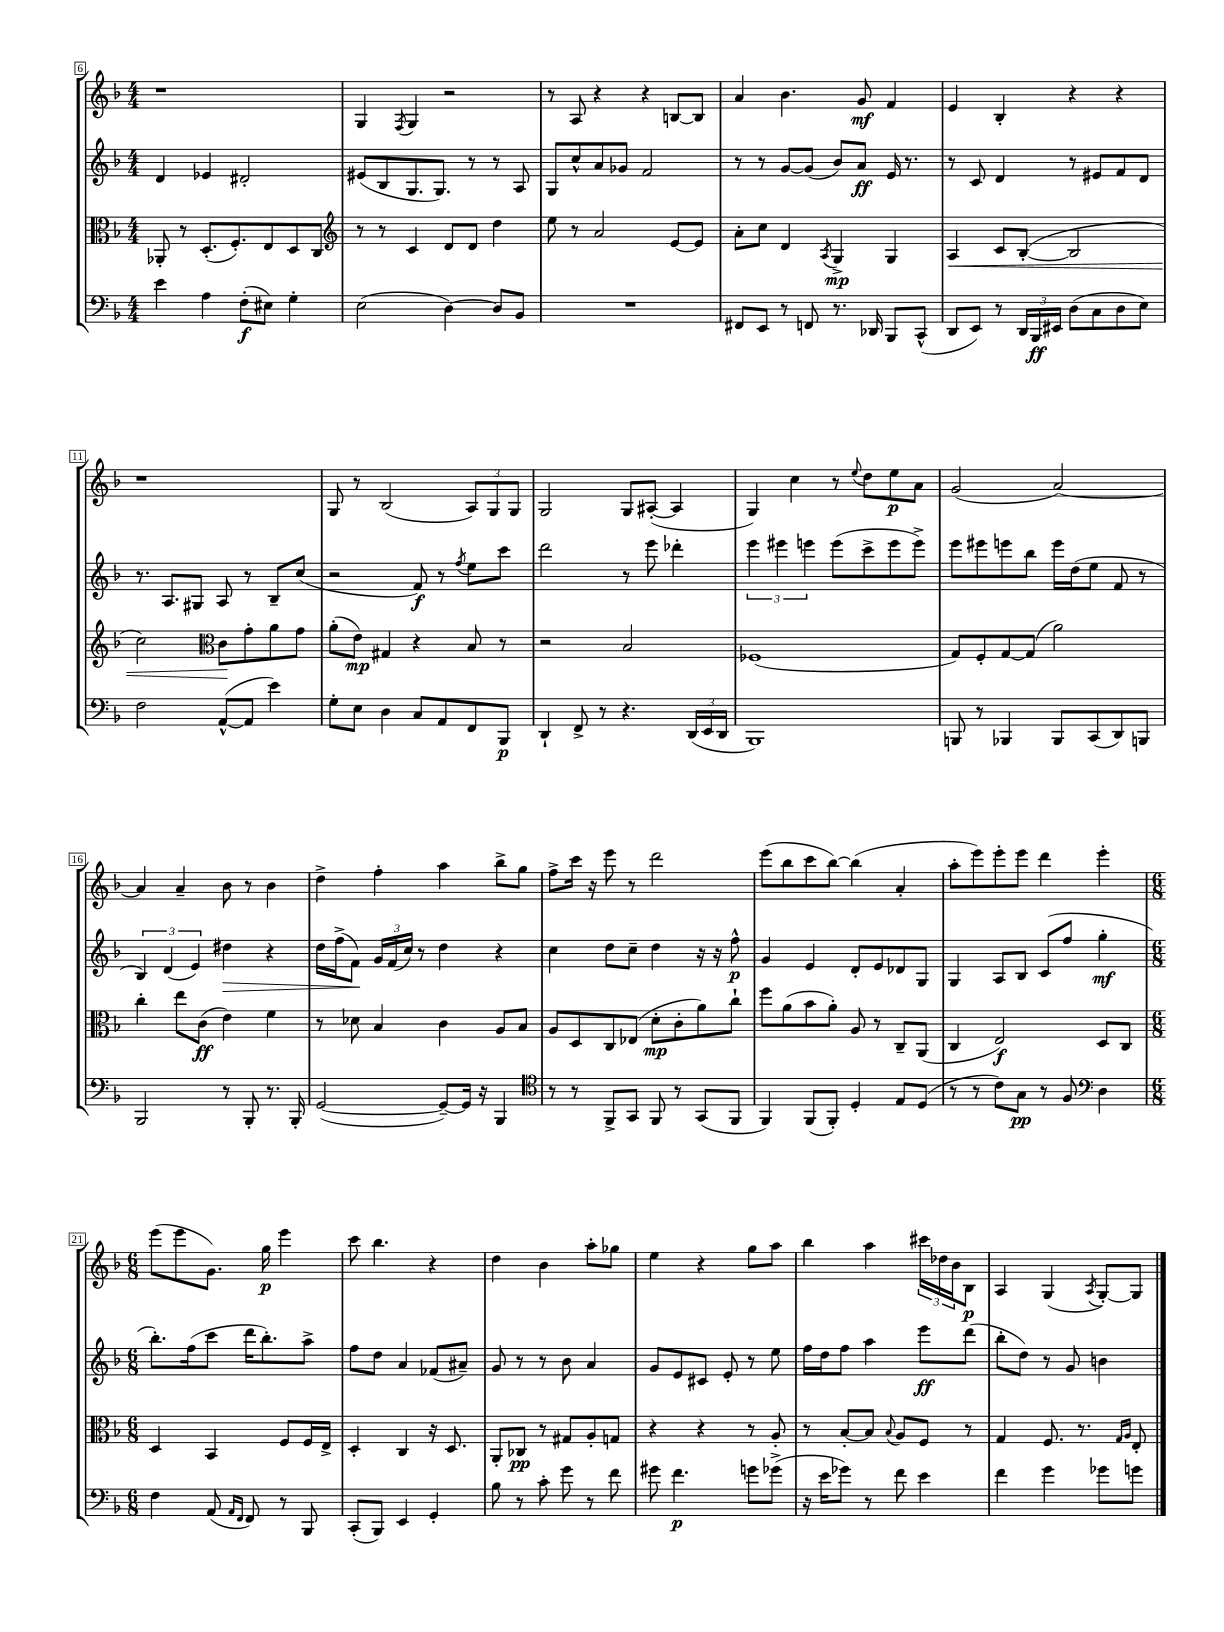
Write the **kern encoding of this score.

**kern	**dynam	**kern	**dynam	**kern	**dynam	**kern	**dynam
*part4	*part4	*part3	*part3	*part2	*part2	*part1	*part1
*staff4	*staff4	*staff3	*staff3	*staff2	*staff2	*staff1	*staff1
*clefF4	*	*clefC3	*	*clefG2	*	*clefG2	*
*k[b-]	*	*k[b-]	*	*k[b-]	*	*k[b-]	*
*M4/4	*	*M4/4	*	*M4/4	*	*M4/4	*
=6	=6	=6	=6	=6	=6	=6	=6
4e\	.	8AA-X'/	.	4d/	.	1r	.
.	.	8r	.	.	.	.	.
4A\	.	(8.D'/L	.	4e-X/	.	.	.
.	.	8.F'/)	.	.	.	.	.
(8F'\L	f	.	.	2d#X'/	.	.	.
8E#X\J)	.	8E/	.	.	.	.	.
4G'\	.	8D/	.	.	.	.	.
.	.	8C/J	.	.	.	.	.
=7	=7	=7	=7	=7	=7	=7	=7
*	*	*clefG2	*	*	*	*	*
(2E\	.	8r	.	(8e#X/L	.	4G/	.
.	.	8r	.	8B-/	.	.	.
.	.	.	.	.	.	8qF/	.
.	.	4c/	.	8.G/	.	4G/	.
.	.	.	.	8.G/J)	.	.	.
[4D\)	.	8d/L	.	.	.	2r	.
.	.	8d/J	.	8r	.	.	.
8D/L]	.	4dd\	.	8r	.	.	.
8BB-/J	.	.	.	8A/	.	.	.
=8	=8	=8	=8	=8	=8	=8	=8
1r	.	8ee\	.	8G/L	.	8r	.
.	.	8r	.	8cc^^/	.	8A/	.
.	.	2a/	.	8a/	.	4r	.
.	.	.	.	8g-X/J	.	.	.
.	.	.	.	2f/	.	4r	.
.	.	[8e/L	.	.	.	[8Bn/L	.
.	.	8e/J]	.	.	.	8B/J]	.
=9	=9	=9	=9	=9	=9	=9	=9
8FF#X/L	.	8a'\L	.	8r	.	4a/	.
8EE/J	.	8cc\J	.	8r	.	.	.
8r	.	4d/	.	[8g/L	.	4.b-\	.
8FFn/	.	.	.	(8g/J]	.	.	.
.	.	8qA/	.	.	.	.	.
8.r	.	4G^/	mp	8b-/L)	.	.	.
.	.	.	.	8a/J	ff	8g/	mf
16DD-X/	.	.	.	.	.	.	.
8BBB-/L	.	4G/	.	16e/	.	4f/	.
.	.	.	.	8.r	.	.	.
(8CC^^/J	.	.	.	.	.	.	.
=10	=10	=10	=10	=10	=10	=10	=10
!	!	!	!LO:HP:b	!	!	!	!
8DD/L	.	4A/	<	8r	.	4e/	.
8EE/J)	.	.	.	8c/	.	.	.
8r	.	8c/L	.	4d/	.	4B-'/	.
24DD/LL	.	([8B-'/J	.	.	.	.	.
24BBB-/	ff	.	.	.	.	.	.
24EE#X/JJ	.	.	.	.	.	.	.
(8D\L	.	2B-/]	.	8r	.	4r	.
8C\	.	.	.	8e#X/L	.	.	.
8D\	.	.	.	8f/	.	4r	.
8E\J)	.	.	.	8d/J	.	.	.
!!LO:LB:g=z
=11	=11	=11	=11	=11	=11	=11	=11
2F\	.	2cc\)	.	8.r	.	1r	.
.	.	.	.	8.A/L	.	.	.
.	.	.	.	8G#X/J	.	.	.
*	*	*clefC3	*	*	*	*	*
([8AA^^/L	.	8c\L	.	8A/	.	.	.
8AA/J]	.	8g'\	[	8r	.	.	.
4e\)	.	8a\	.	8B-~/L	.	.	.
.	.	8g\J	.	(8cc/J	.	.	.
=12	=12	=12	=12	=12	=12	=12	=12
8G'\L	.	(8a'\L	.	2r	.	8G/	.
8E\J	.	8e\J)	mp	.	.	8r	.
4D\	.	4G#X/	.	.	.	(2B-/	.
8C/L	.	4r	.	8f/)	f	.	.
8AA/	.	.	.	8r	.	.	.
.	.	.	.	8qff/	.	.	.
8FF/	.	8B-/	.	8ee\L	.	12A/L)	.
.	.	.	.	.	.	12G/	.
8BBB-/J	p	8r	.	8ccc\J	.	.	.
.	.	.	.	.	.	12G/J	.
=13	=13	=13	=13	=13	=13	=13	=13
4DD`/	.	2r	.	2ddd\	.	2G/	.
8FF^/	.	.	.	.	.	.	.
8r	.	.	.	.	.	.	.
4.r	.	2B-/	.	8r	.	8G/L	.
.	.	.	.	8eee\	.	([8A#X'/J	.
.	.	.	.	4ddd-X'\	.	4A#/]	.
(24DD/LL	.	.	.	.	.	.	.
24EE/	.	.	.	.	.	.	.
24DD/JJ	.	.	.	.	.	.	.
=14	=14	=14	=14	=14	=14	=14	=14
1BBB-)	.	(1F-X	.	6eee\	.	4G/)	.
.	.	.	.	6eee#X\	.	.	.
.	.	.	.	.	.	4cc\	.
.	.	.	.	6eeen\	.	.	.
.	.	.	.	(8eee\L	.	8r	.
.	.	.	.	.	.	8qqee/	.
.	.	.	.	8ccc^\	.	8dd\L	.
.	.	.	.	8eee\	.	8ee\	p
.	.	.	.	8eee^\J)	.	8a\J	.
=15	=15	=15	=15	=15	=15	=15	=15
8BBBn/	.	8G/L)	.	8eee\L	.	(2g/	.
8r	.	8F'/	.	8eee#X\	.	.	.
4BBB-X/	.	[8G/	.	8eeen\	.	.	.
.	.	(8G/J]	.	8bb-\J	.	.	.
8BBB-/L	.	2a\)	.	16eee\LL	.	[2a/)	.
.	.	.	.	(16dd\J	.	.	.
(8CC/	.	.	.	8ee\J	.	.	.
8DD/)	.	.	.	8f/	.	.	.
8BBBn/J	.	.	.	8r	.	.	.
!!LO:LB:g=z
=16	=16	=16	=16	=16	=16	=16	=16
2BBB-/	.	4cc'\	.	6B-/)	.	4a/]	.
.	.	.	.	(6d/	.	.	.
.	.	8ee\L	.	.	.	4a~/	.
.	.	.	.	6e/)	.	.	.
.	.	(8c\J	ff	.	.	.	.
!	!	!	!	!	!LO:HP:b	!	!
8r	.	4e\)	.	4dd#X\	>	8b-\	.
8BBB-'/	.	.	.	.	.	8r	.
8.r	.	4f\	.	4r	.	4b-\	.
16BBB-'/	.	.	.	.	.	.	.
=17	=17	=17	=17	=17	=17	=17	=17
([2GG/	.	8r	.	16dd\LL	.	4dd^\	.
.	.	.	.	(16ff^\J	.	.	.
.	.	8d-X\	.	8f\J)	.	.	.
.	.	4B-/	.	24g/LL	]	4ff'\	.
.	.	.	.	(24f/	.	.	.
.	.	.	.	24cc/JJ)	.	.	.
.	.	.	.	8r	.	.	.
8GG~/L_)	.	4c\	.	4dd\	.	4aa\	.
16GG/Jk]	.	.	.	.	.	.	.
16r	.	.	.	.	.	.	.
4BBB-/	.	8A/L	.	4r	.	8bb-^\L	.
.	.	8B-/J	.	.	.	8gg\J	.
=18	=18	=18	=18	=18	=18	=18	=18
*clefC4	*	*	*	*	*	*	*
8r	.	8A/L	.	4cc\	.	8ff^\L	.
8r	.	8D/	.	.	.	16ccc\Jk	.
.	.	.	.	.	.	16r	.
8FF^/L	.	8C/	.	8dd\L	.	8eee\	.
8GG/J	.	(8E-X/J	.	8cc~\J	.	8r	.
8FF/	.	8d'\L	mp	4dd\	.	2ddd\	.
8r	.	8c'\	.	.	.	.	.
(8GG/L	.	8a\)	.	16r	.	.	.
.	.	.	.	16r	.	.	.
8FF/J	.	8cc`\J	.	8ff^^\	p	.	.
=19	=19	=19	=19	=19	=19	=19	=19
4FF/)	.	8ff\L	.	4g/	.	(8eee\L	.
.	.	(8a\	.	.	.	8bb-\	.
(8FF/L	.	8b-\	.	4e/	.	8ccc\	.
8FF'/J)	.	8a'\J)	.	.	.	[8bb-\J)	.
4D'/	.	8A/	.	8d'/L	.	(4bb-\]	.
.	.	8r	.	8e/	.	.	.
8E/L	.	8C~/L	.	8d-X/	.	4a'/	.
(8D/J	.	(8AA/J	.	8G/J	.	.	.
=20	=20	=20	=20	=20	=20	=20	=20
8r	.	4C/	.	4G/	.	8aa'\L	.
8r	.	.	.	.	.	8eee\)	.
8c\L)	.	2E/)	f	8A/L	.	8eee'\	.
8G\J	pp	.	.	8B-/J	.	8eee\J	.
8r	.	.	.	(8c/L	.	4ddd\	.
8F/	.	.	.	8ff/J	.	.	.
*clefF4	*	*	*	*	*	*	*
4D\	.	8D/L	.	4gg'\	mf	4eee'\	.
.	.	8C/J	.	.	.	.	.
!!LO:LB:g=z
=21	=21	=21	=21	=21	=21	=21	=21
*M6/8	*	*M6/8	*	*M6/8	*	*M6/8	*
4F\	.	4D/	.	8.bb-'\L)	.	(8eee\L	.
.	.	.	.	.	.	8eee\	.
.	.	.	.	(16ff\k	.	.	.
(8AA/	.	4BB-/	.	8ccc\J	.	8.g\J)	.
16qqAA/LL	.	.	.	.	.	.	.
16qqFF/JJ	.	.	.	.	.	.	.
8FF/)	.	.	.	16ddd\KL	.	.	.
.	.	.	.	8.bb-'\)	.	16gg\	p
8r	.	8F/L	.	.	.	4eee\	.
8BBB-/	.	16F/L	.	8aa^\J	.	.	.
.	.	16E^/JJ	.	.	.	.	.
=22	=22	=22	=22	=22	=22	=22	=22
(8CC'/L	.	4D'/	.	8ff\L	.	8ccc\	.
8BBB-/J)	.	.	.	8dd\J	.	4.bb-\	.
4EE/	.	4C/	.	4a/	.	.	.
4GG'/	.	16r	.	(8f-X/L	.	4r	.
.	.	8.D/	.	.	.	.	.
.	.	.	.	8a#X~/J)	.	.	.
=23	=23	=23	=23	=23	=23	=23	=23
8B-\	.	8AA'/L	.	8g/	.	4dd\	.
8r	.	8C-X/J	pp	8r	.	.	.
8c'\	.	8r	.	8r	.	4b-\	.
8g\	.	8G#X/L	.	8b-\	.	.	.
8r	.	8A'/	.	4a/	.	8aa'\L	.
8f\	.	8Gn/J	.	.	.	8gg-X\J	.
=24	=24	=24	=24	=24	=24	=24	=24
8g#X\	.	4r	.	8g/L	.	4ee\	.
4.f\	p	.	.	8e/	.	.	.
.	.	4r	.	8c#X/J	.	4r	.
.	.	.	.	8e'/	.	.	.
8gn\L	.	8r	.	8r	.	8gg\L	.
(8g-X^\J	.	8A'/	.	8ee\	.	8aa\J	.
=25	=25	=25	=25	=25	=25	=25	=25
16r	.	8r	.	16ff\LL	.	4bb-\	.
16e\KL	.	.	.	16dd\J	.	.	.
8g-X\J)	.	[8B-'/L	.	8ff\J	.	.	.
8r	.	8B-/J]	.	4aa\	.	4aa\	.
.	.	8qqB-/	.	.	.	.	.
8f\	.	8A/L	.	.	.	.	.
4e\	.	8F/J	.	8eee\L	ff	24ccc#X\LL	.
.	.	.	.	.	.	24dd-X\	.
.	.	.	.	.	.	24b-\J	.
.	.	8r	.	(8ddd\J	.	8B-\J	p
=26	=26	=26	=26	=26	=26	=26	=26
4f\	.	4G/	.	8bb-'\L	.	4A/	.
.	.	.	.	8dd\J)	.	.	.
4g\	.	8.F/	.	8r	.	(4G/	.
.	.	.	.	8g/	.	.	.
.	.	8.r	.	.	.	.	.
.	.	.	.	.	.	8qA/	.
8g-X\L	.	.	.	4bn\	.	[8G'/L)	.
.	.	16qqG/LL	.	.	.	.	.
.	.	16qqA/JJ	.	.	.	.	.
8gn\J	.	8E'/	.	.	.	8G/J]	.
==	==	==	==	==	==	==	==
*-	*-	*-	*-	*-	*-	*-	*-
